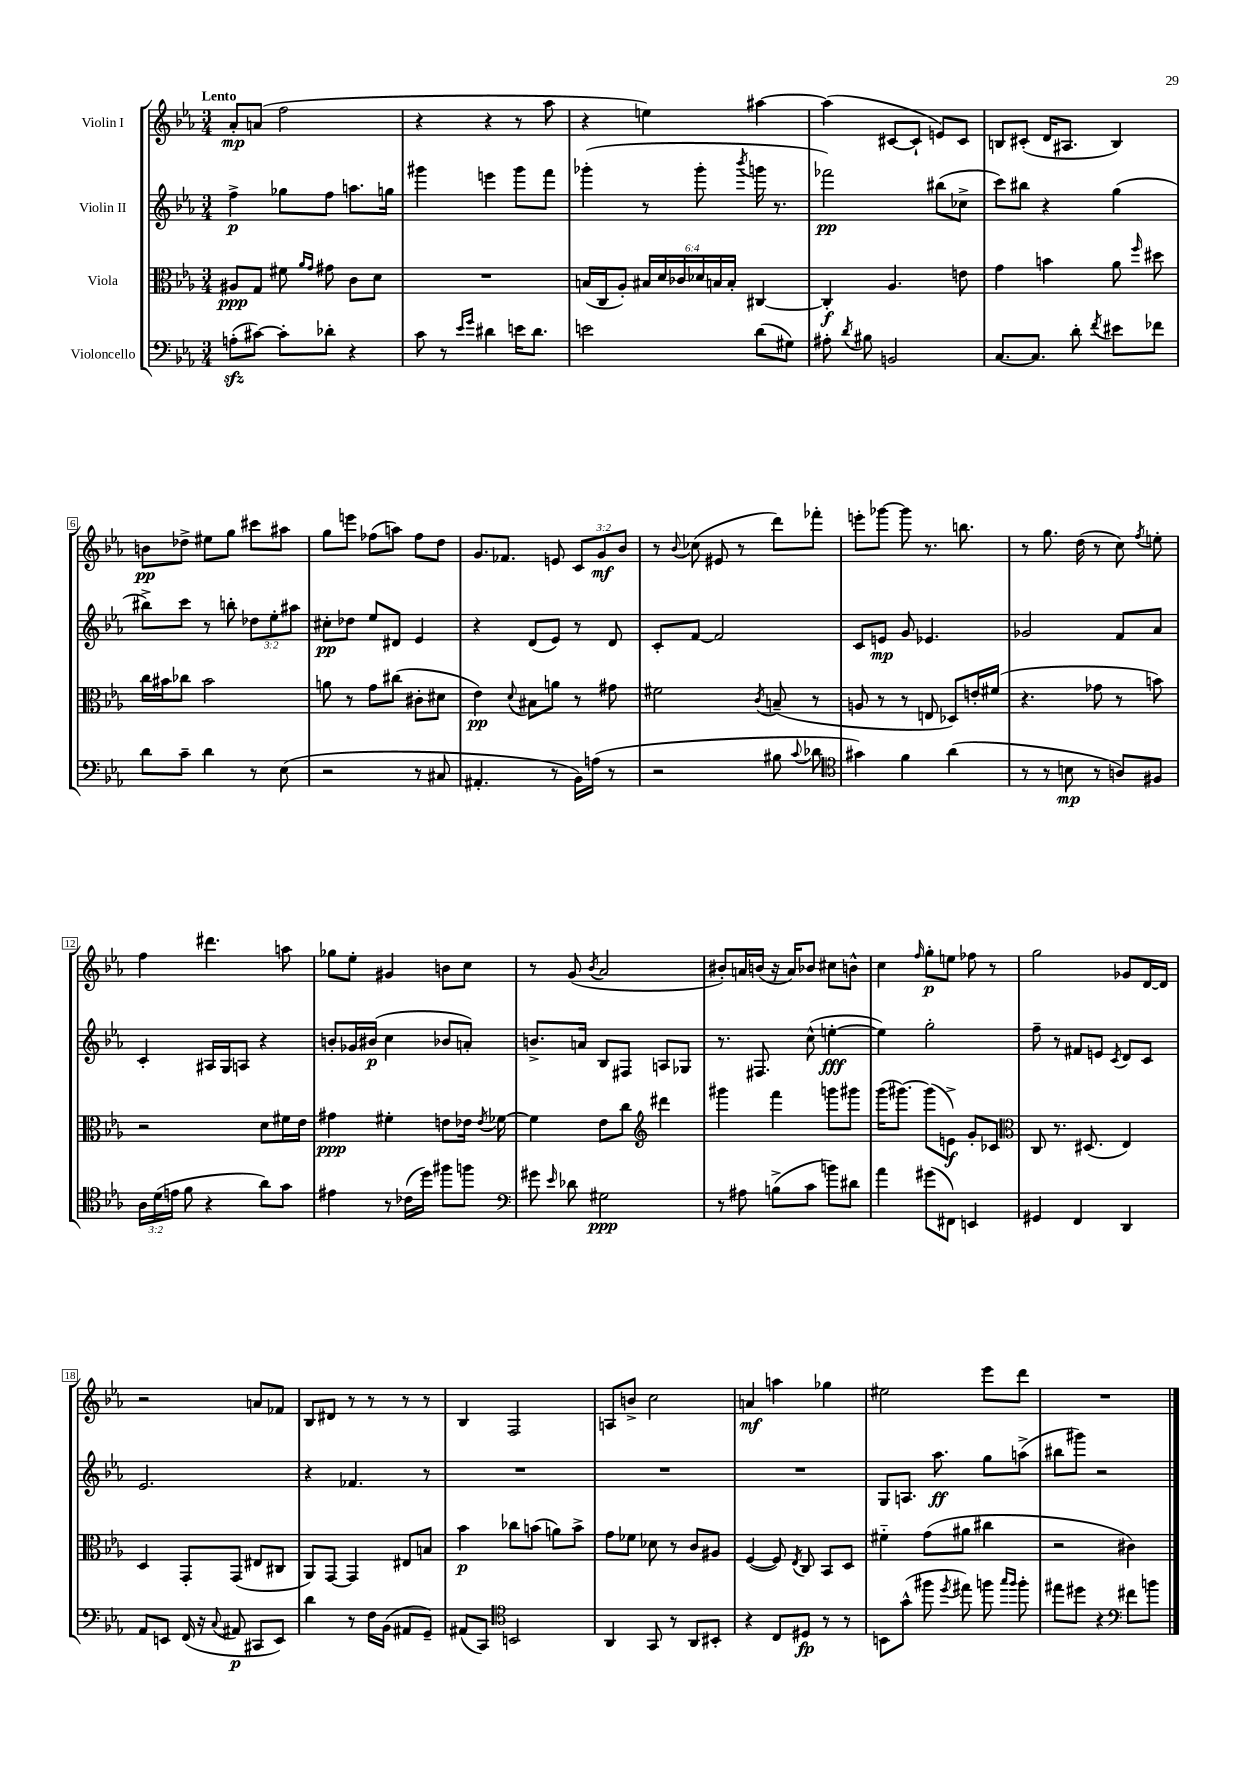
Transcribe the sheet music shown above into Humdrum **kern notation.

**kern	**dynam	**kern	**dynam	**kern	**dynam	**kern	**dynam
*part4	*part4	*part3	*part3	*part2	*part2	*part1	*part1
*staff4	*staff4	*staff3	*staff3	*staff2	*staff2	*staff1	*staff1
*I"Violoncello	*	*I"Viola	*	*I"Violin II	*	*I"Violin I	*
*clefF4	*	*clefC3	*	*clefG2	*	*clefG2	*
*k[b-e-a-]	*	*k[b-e-a-]	*	*k[b-e-a-]	*	*k[b-e-a-]	*
*M3/4	*	*M3/4	*	*M3/4	*	*M3/4	*
=1	=1	=1	=1	=1	=1	=1	=1
!	!	!	!	!	!	!LO:TX:a:B:t=Lento	!
(8Anzz'\L	.	8A#X/L	ppp	4ff^\	p	8a-'/L	mp
[8c#X\J)	.	8G/J	.	.	.	(8an/J	.
8c#'\L]	.	8f#X\	.	8gg-X\L	.	2ff\	.
.	.	16qqa-/LL	.	.	.	.	.
.	.	16qqg/JJ	.	.	.	.	.
8d-X'\J	.	8g#X\	.	8ff\J	.	.	.
4r	.	8c\L	.	8.aan\L	.	.	.
.	.	8d\J	.	.	.	.	.
.	.	.	.	16ggn\Jk	.	.	.
=2	=2	=2	=2	=2	=2	=2	=2
8c\	.	2.r	.	4ggg#X\	.	4r	.
8r	.	.	.	.	.	.	.
16qqe-/LL	.	.	.	.	.	.	.
16qqg/JJ	.	.	.	.	.	.	.
4d#X\	.	.	.	4eeen\	.	4r	.
16en\KL	.	.	.	8ggg#\L	.	8r	.
8.d#\J	.	.	.	.	.	.	.
.	.	.	.	8fff\J	.	8aa-\	.
=3	=3	=3	=3	=3	=3	=3	=3
2en\	.	(16Bn/LL	.	(4ggg-X'\	.	4r	.
.	.	16C/J	.	.	.	.	.
.	.	8A-'/J)	.	.	.	.	.
.	.	24B#X/LL	.	8r	.	4een\)	.
.	.	24d/	.	.	.	.	.
.	.	24c-X/	.	.	.	.	.
.	.	24d-X/	.	8ggg-'\	.	.	.
.	.	24Bn/	.	.	.	.	.
.	.	24B'/JJ	.	.	.	.	.
.	.	.	.	8qbbb-/	.	.	.
(8d\L	.	[4C#X/	.	16gggn\	.	[4aa#X\	.
.	.	.	.	8.r	.	.	.
8G#X\J)	.	.	.	.	.	.	.
=4	=4	=4	=4	=4	=4	=4	=4
8A#X'\	.	4C#'/]	f	2fff-X\)	pp	(4aa#\]	.
8qd/	.	.	.	.	.	.	.
8B#X\	.	.	.	.	.	.	.
2BBn/	.	4.A-/	.	.	.	[8c#X/L	.
.	.	.	.	.	.	8c#`/J]	.
.	.	.	.	(8bb#X\L	.	8en/L)	.
.	.	8en\	.	8cc-X^\J	.	8c#/J	.
=5	=5	=5	=5	=5	=5	=5	=5
[8.C/L	.	4g\	.	8ccc\L)	.	8Bn/L	.
.	.	.	.	8bb#X\J	.	(8c#X'/J	.
8.C/J]	.	.	.	.	.	.	.
.	.	4bn\	.	4r	.	16d/KL	.
.	.	.	.	.	.	8.A#X/J	.
8d'\	.	.	.	.	.	.	.
8qf/	.	.	.	.	.	.	.
8e#X\L	.	8a-\	.	(4gg\	.	4B/)	.
.	.	16qqff/	.	.	.	.	.
8f-X\J	.	8dd#X\	.	.	.	.	.
!!LO:LB:g=z
=6	=6	=6	=6	=6	=6	=6	=6
8d\L	.	16cc\LL	.	8bb#X^\L)	.	8bn\L	pp
.	.	16b#X\J	.	.	.	.	.
8c~\J	.	8cc-X\J	.	8ccc\J	.	8dd-X^\J	.
4d\	.	2b#\	.	8r	.	8ee#X\L	.
.	.	.	.	8bbn'\	.	8gg\J	.
8r	.	.	.	12dd-X\L	.	8ccc#X\L	.
.	.	.	.	12ee-'\	.	.	.
(8E-\	.	.	.	.	.	8aa#X\J	.
.	.	.	.	12aa#X\J	.	.	.
=7	=7	=7	=7	=7	=7	=7	=7
2r	.	8an\	.	8cc#X'\L	pp	8gg\L	.
.	.	8r	.	8dd-X\J	.	8eeen\J	.
.	.	8g\L	.	8ee-/L	.	(8ff-X\L	.
.	.	(8cc#X\J	.	8d#X/J	.	8aan\J)	.
8r	.	8c#X'\L	.	4e-/	.	8ff-\L	.
8C#X/	.	8d#X\J	.	.	.	8dd\J	.
=8	=8	=8	=8	=8	=8	=8	=8
4.AA#X'/	.	4e-\)	pp	4r	.	8.g/L	.
.	.	.	.	.	.	8.f-X/J	.
.	.	8qqd/	.	.	.	.	.
.	.	8B#X\L	.	(8d/L	.	.	.
8r	.	8an\J	.	8e-/J)	.	8en/	.
16BB-\LL)	.	8r	.	8r	.	12c/L	.
(16An\JJ	.	.	.	.	.	.	.
.	.	.	.	.	.	12g/	mf
8r	.	8g#X\	.	8d/	.	.	.
.	.	.	.	.	.	12b-/J	.
=9	=9	=9	=9	=9	=9	=9	=9
2r	.	2f#X\	.	8c'/L	.	8r	.
.	.	.	.	.	.	8qqb-/	.
.	.	.	.	[8f/J	.	(8cc-X\	.
.	.	.	.	2f/]	.	8e#X/	.
.	.	.	.	.	.	8r	.
.	.	8qc/	.	.	.	.	.
8B#X\	.	(8Bn~/	.	.	.	8ddd\L)	.
8qqc/	.	.	.	.	.	.	.
8d-X\	.	8r	.	.	.	8fff-X'\J	.
=10	=10	=10	=10	=10	=10	=10	=10
*clefC4	*	*	*	*	*	*	*
4g#X\)	.	8An/	.	8c/L	.	8eeen'\L	.
.	.	8r	.	8en/J	mp	[8ggg-X\J	.
4f\	.	8r	.	8g/	.	8ggg-\]	.
.	.	8En/	.	4.e-X/	.	8.r	.
(4a-\	.	8D-X/L)	.	.	.	.	.
.	.	.	.	.	.	8.bbn\	.
.	.	16en'/L	.	.	.	.	.
.	.	(16f#X/JJ	.	.	.	.	.
=11	=11	=11	=11	=11	=11	=11	=11
8r	.	4.r	.	2g-X/	.	8r	.
8r	.	.	.	.	.	8.gg\	.
8Bn\	mp	.	.	.	.	.	.
.	.	.	.	.	.	(16dd\	.
8r	.	8g-X\	.	.	.	8r	.
8An/L)	.	8r	.	8f/L	.	8cc\)	.
.	.	.	.	.	.	8qff/	.
8F#X/J	.	8bn\)	.	8a-/J	.	8een'\	.
!!LO:LB:g=z
=12	=12	=12	=12	=12	=12	=12	=12
24A-\LL	.	2r	.	4c'/	.	4ff\	.
(24d\	.	.	.	.	.	.	.
24en\JJ	.	.	.	.	.	.	.
8f\	.	.	.	.	.	.	.
4r	.	.	.	16A#X/LL	.	4.ddd#X\	.
.	.	.	.	16G/J	.	.	.
.	.	.	.	8An/J	.	.	.
8a-\L)	.	8d\L	.	4r	.	.	.
8g\J	.	16f#X\L	.	.	.	8aan\	.
.	.	16e-\JJ	.	.	.	.	.
=13	=13	=13	=13	=13	=13	=13	=13
4e#X\	.	4g#X\	ppp	8bn'/L	.	8gg-X\L	.
.	.	.	.	16g-X/L	.	8ee-'\J	.
.	.	.	.	(16b#X/JJ	p	.	.
8r	.	4f#X'\	.	4cc\	.	4g#X/	.
(16c-X\LL	.	.	.	.	.	.	.
16dd\JJ)	.	.	.	.	.	.	.
8ff#X\L	.	8en\L	.	8b-X/L	.	8bn\L	.
8ffn\J	.	16e-X\Jk	.	8an'/J)	.	8cc\J	.
.	.	8qe-/	.	.	.	.	.
.	.	[16f-X\	.	.	.	.	.
=14	=14	=14	=14	=14	=14	=14	=14
*clefF4	*	*	*	*	*	*	*
8g#X\	.	4f-\]	.	8.bn^/L	.	8r	.
16qqe-/	.	.	.	.	.	.	.
8d-X\	.	.	.	.	.	(8g/	.
.	.	.	.	16an/Jk	.	.	.
.	.	.	.	.	.	8qb-/	.
2G#X\	ppp	8e-\L	.	8B-/L	.	2a-/	.
.	.	8cc\J	.	8F#X/J	.	.	.
*	*	*clefG2	*	*	*	*	*
.	.	4ddd#X\	.	8An/L	.	.	.
.	.	.	.	8G-X/J	.	.	.
=15	=15	=15	=15	=15	=15	=15	=15
8r	.	4ggg#X\	.	8.r	.	8b#X'/L)	.
8A#X\	.	.	.	.	.	16an/L	.
.	.	.	.	8.F#X/	.	(16bn/JJ	.
(8Bn^\L	.	4fff\	.	.	.	16r	.
.	.	.	.	.	.	16a/KL)	.
8c\J	.	.	.	(8cc^^\	.	8b-X/J	.
8bn\L)	.	8gggn\L	.	[4een'\	fff	8cc#X\L	.
8d#X\J	.	8ggg#X\J	.	.	.	8bn^^\J	.
=16	=16	=16	=16	=16	=16	=16	=16
4a-\	.	(16ggg\KL	.	4ee\])	.	4cc\	.
.	.	[8.ggg#X\J)	.	.	.	.	.
.	.	.	.	.	.	16qqff/	.
(8g#X\L	.	(8ggg#\L]	.	2gg'\	.	8gg'\L	p
8FF#X\J)	.	8en^\J)	f	.	.	8een\J	.
4EEn/	.	8g'/L	.	.	.	8ff-X\	.
.	.	8c-X/J	.	.	.	8r	.
=17	=17	=17	=17	=17	=17	=17	=17
*	*	*clefC3	*	*	*	*	*
4GG#X/	.	8C/	.	8ff~\	.	2gg\	.
.	.	8.r	.	8r	.	.	.
4FF/	.	.	.	8f#X/L	.	.	.
.	.	(8.D#X/	.	.	.	.	.
.	.	.	.	8en/J	.	.	.
.	.	.	.	8qc/	.	.	.
4DD/	.	4E-/)	.	8d/L	.	8g-X/L	.
.	.	.	.	8c/J	.	[16d/L	.
.	.	.	.	.	.	16d/JJ]	.
!!LO:LB:g=z
=18	=18	=18	=18	=18	=18	=18	=18
8AA-/L	.	4D/	.	2.e-/	.	2r	.
8EEn/J	.	.	.	.	.	.	.
(16FF/	.	8GG'/L	.	.	.	.	.
16r	.	.	.	.	.	.	.
8qqC/	.	.	.	.	.	.	.
8AA#X/	p	(8GG/J	.	.	.	.	.
8CC#X/L	.	8E#X/L	.	.	.	8an/L	.
8EE/J)	.	8C#X/J	.	.	.	8f-X/J	.
=19	=19	=19	=19	=19	=19	=19	=19
4d\	.	8AA-/L)	.	4r	.	8B-/L	.
.	.	[8GG/J	.	.	.	8d#X/J	.
8r	.	4GG/]	.	4.f-X/	.	8r	.
16F\LL	.	.	.	.	.	8r	.
(16BB-\JJ	.	.	.	.	.	.	.
8AA#X/L	.	8E#X/L	.	.	.	8r	.
8GG~/J)	.	8Bn/J	.	8r	.	8r	.
=20	=20	=20	=20	=20	=20	=20	=20
(8AA#X/L	.	4b-\	p	2.r	.	4B-/	.
8CC/J)	.	.	.	.	.	.	.
*clefC4	*	*	*	*	*	*	*
2BBn/	.	8cc-X\L	.	.	.	2F/	.
.	.	(8bn\J	.	.	.	.	.
.	.	8an\L)	.	.	.	.	.
.	.	8b^\J	.	.	.	.	.
=21	=21	=21	=21	=21	=21	=21	=21
4AA-/	.	8g\L	.	2.r	.	8An/L	.
.	.	8f-X\J	.	.	.	8bn^/J	.
8GG/	.	8d-X\	.	.	.	2cc\	.
8r	.	8r	.	.	.	.	.
8AA-/L	.	8c/L	.	.	.	.	.
8BB#X'/J	.	8A#X/J	.	.	.	.	.
=22	=22	=22	=22	=22	=22	=22	=22
4r	.	([4F/	.	2.r	.	4an/	mf
8C/L	.	8F/])	.	.	.	4aan\	.
.	.	8qE-/	.	.	.	.	.
8D#X/J	fp	8C/	.	.	.	.	.
8r	.	8BB-/L	.	.	.	4gg-X\	.
8r	.	8D/J	.	.	.	.	.
=23	=23	=23	=23	=23	=23	=23	=23
8BBn\L	.	4f#X\	.	8G/L	.	2ee#X\	.
(8g^^\J	.	.	.	8.An/J	.	.	.
8ff#X\	.	(8g\L	.	.	.	.	.
.	.	.	.	8.aa-\	ff	.	.
8qdd/	.	.	.	.	.	.	.
8ee#X\)	.	8a#X\J	.	.	.	.	.
8ffn\	.	4cc#X\	.	8gg\L	.	8eee-\L	.
16qqgg/LL	.	.	.	.	.	.	.
16qqff/JJ	.	.	.	.	.	.	.
8ff'\	.	.	.	(8aan^\J	.	8ddd\J	.
=24	=24	=24	=24	=24	=24	=24	=24
8ee#X\L	.	2r	.	8bb#X\L	.	2.r	.
8dd#X\J	.	.	.	8ggg#X\J)	.	.	.
4r	.	.	.	2r	.	.	.
*clefF4	*	*	*	*	*	*	*
8f#X\L	.	4c#X\)	.	.	.	.	.
8bn\J	.	.	.	.	.	.	.
==	==	==	==	==	==	==	==
*-	*-	*-	*-	*-	*-	*-	*-
